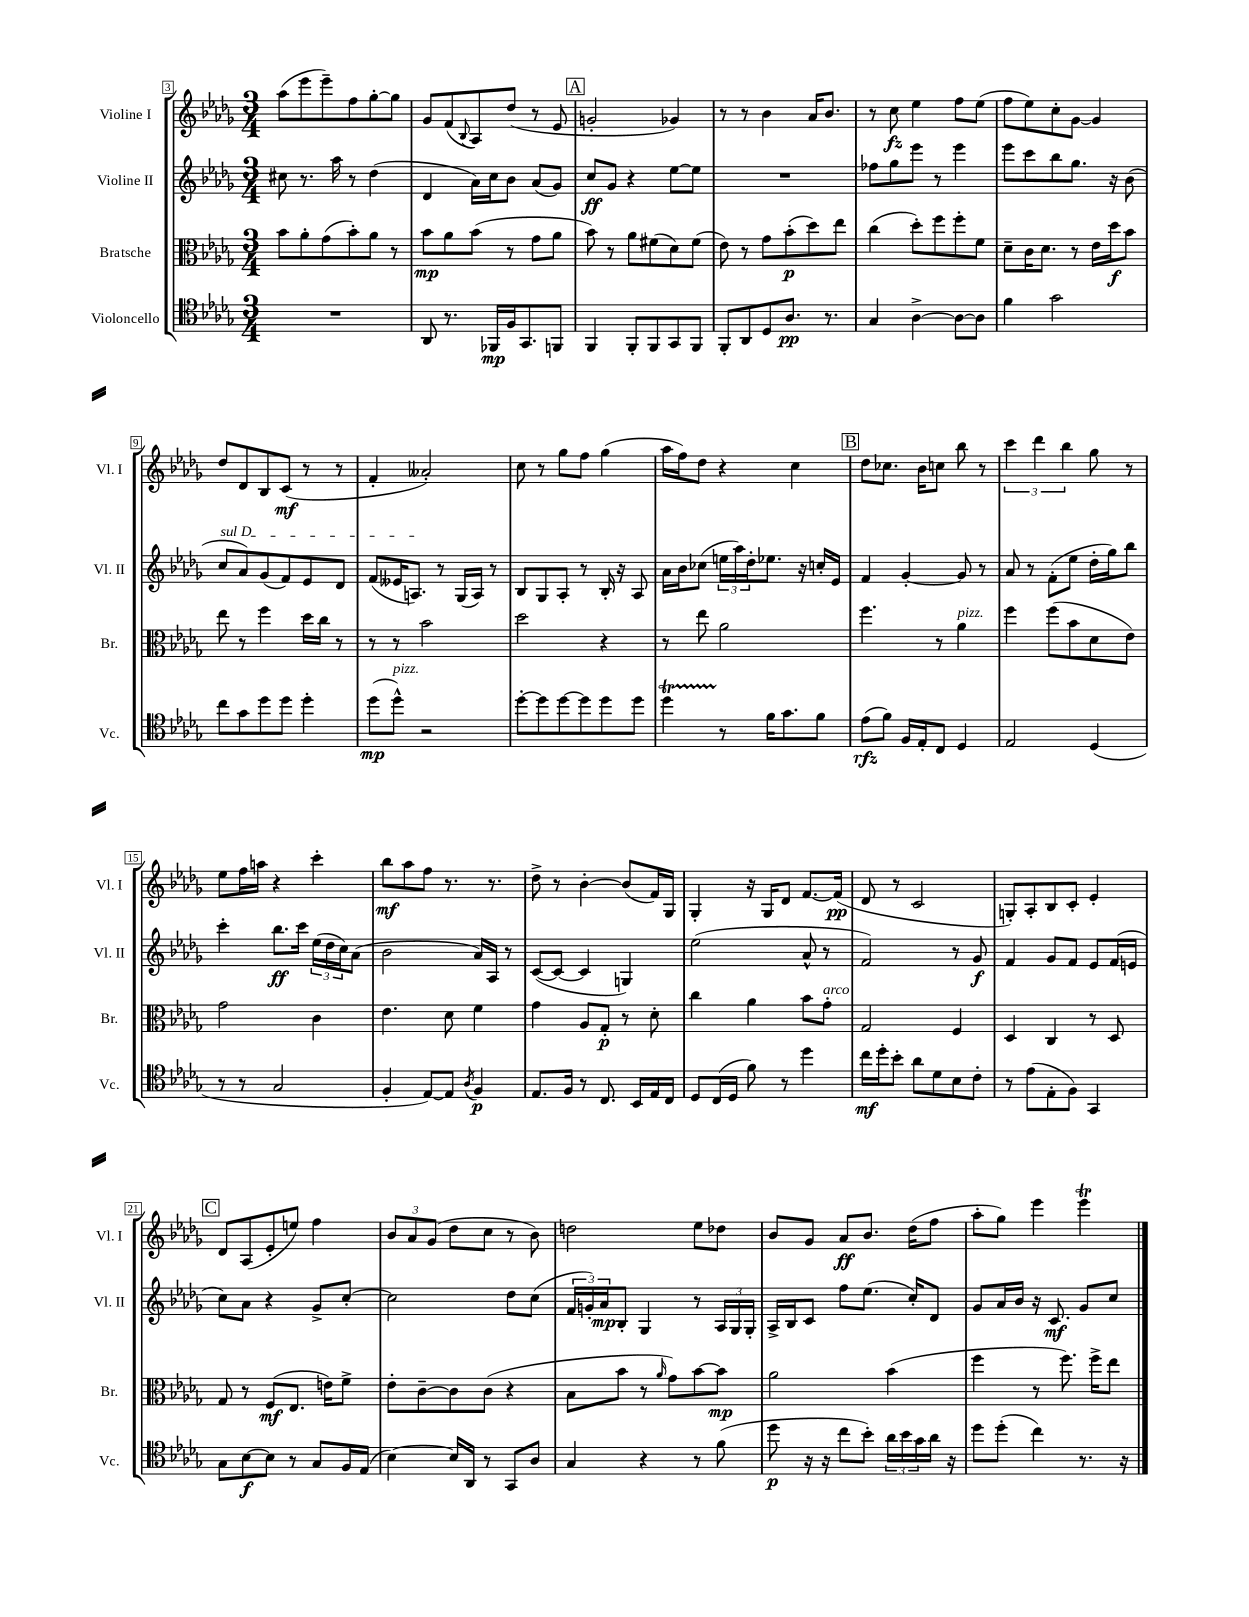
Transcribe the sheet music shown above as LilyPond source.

<<
\new StaffGroup <<
\new Staff = "s0" \with { instrumentName = "Violine I" shortInstrumentName = "Vl. I" } {
    \clef treble \key des \major \numericTimeSignature \time 3/4
    aes''8( ees'''8 ees'''8--) f''8 ges''8~-. ges''8 |
    ges'8 f'8( \appoggiatura { bes8 } aes8) des''8( r8 ees'8 |
    \mark \markup { \box "A" } g'2-. ges'4) |
    r8 r8 bes'4 aes'16 bes'8. |
    r8 c''8\fz ees''4 f''8 ees''8( |
    f''8 ees''8) c''8-. ges'8~ ges'4 |
    des''8 des'8 bes8 c'8\mf( r8 r8 |
    f'4-. aeses'2-.) |
    c''8 r8 ges''8 f''8 ges''4( |
    aes''16 f''16) des''8 r4 c''4 |
    \mark \markup { \box "B" } des''8 ces''8. bes'16 c''8 bes''8 r8 |
    \tuplet 3/2 { c'''4 des'''4 bes''4 } ges''8 r8 |
    ees''8 f''16 a''16 r4 c'''4-. |
    bes''8\mf aes''8 f''8 r8. r8. |
    des''8-> r8 bes'4~-. bes'8( f'16) ges16 |
    ges4-. r16 ges16 des'8 f'8.~ f'16\pp( |
    des'8 r8 c'2 |
    g8-.) aes8-. bes8 c'8-. ees'4-. |
    \mark \markup { \box "C" } des'8 aes8( ees'8-. e''8) f''4 |
    \tuplet 3/2 { bes'8 aes'8 ges'8( } des''8 c''8 r8 bes'8) |
    d''2 ees''8 des''8 |
    bes'8 ges'8 aes'8\ff bes'8. des''16( f''8 |
    aes''8-. ges''8) ees'''4 ees'''4\trill \bar "|." |
}
\new Staff = "s1" \with { instrumentName = "Violine II" shortInstrumentName = "Vl. II" } {
    \clef treble \key des \major \numericTimeSignature \time 3/4
    cis''8 r8. aes''16 r8 des''4( |
    des'4 aes'16) c''16 bes'8 aes'8( ges'8) |
    \mark \markup { \box "A" } c''8\ff ges'8 r4 ees''8~ ees''8 |
    R2. |
    fes''8 ges''8 ees'''8 r8 ees'''4 |
    ees'''8 c'''8 bes''8 ges''8. r16 bes'8( |
    \once \override TextSpanner.bound-details.left.text = \markup { \italic "sul D" } c''8\startTextSpan aes'8) ges'8( f'8) ees'8 des'8 |
    f'8( eeses'16 a8.\stopTextSpan) r8 ges16( a16) r8 |
    bes8 ges8 aes8-. r8 bes16-. r16 aes8 |
    aes'16 bes'16 ces''8( \tuplet 3/2 { e''16 aes''16) des''16-. } ees''8. r16 c''16-. ees'16 |
    \mark \markup { \box "B" } f'4 ges'4~-. ges'8 r8 |
    aes'8 r8 f'8-.( ees''8 des''16-. ges''16) bes''8 |
    c'''4-. bes''8.\ff c'''16 \tuplet 3/2 { ees''16( des''16 c''16) } aes'8( |
    bes'2 aes'16) aes16 r8 |
    c'8~( c'8~ c'4 g4) |
    ees''2( aes'8-^ r8 |
    f'2) r8 ges'8\f |
    f'4 ges'8 f'8 ees'8 f'16( e'16 |
    \mark \markup { \box "C" } c''8) aes'8 r4 ges'8-> c''8~-. |
    c''2 des''8 c''8( |
    \tuplet 3/2 { f'16 g'16-.) aes'16\mp } bes8-. ges4 r8 \tuplet 3/2 { aes16 ges16 ges16-. } |
    aes16-> bes16 c'8 f''8 ees''8.( c''16-.) des'8 |
    ges'8 aes'16 bes'16 r16 c'8.\mf ges'8 c''8 \bar "|." |
}
\new Staff = "s2" \with { instrumentName = "Bratsche" shortInstrumentName = "Br." } {
    \clef alto \key des \major \numericTimeSignature \time 3/4
    bes'8 aes'8-. ges'8( bes'8-.) aes'8 r8 |
    bes'8\mp aes'8 bes'8( r8 ges'8 aes'8 |
    \mark \markup { \box "A" } bes'8) r8 aes'8 fis'8( des'8) fis'8( |
    ees'8) r8 ges'8 bes'8-.\p( des''8) ees''8 |
    c''4( des''8-.) f''8 f''8-. f'8 |
    des'8-- c'16 des'8. r8 ees'16 des''16\f bes'8 |
    ees''8 r8 f''4 des''16 c''16 r8 |
    r8 r8 bes'2 |
    des''2 r4 |
    r8 ees''8 aes'2 |
    \mark \markup { \box "B" } f''4. r8 aes'4^\markup { \italic "pizz." } |
    f''4 f''8( bes'8 des'8 ees'8) |
    ges'2 c'4 |
    ees'4. des'8 f'4 |
    ges'4 aes8 ges8-.\p r8 des'8-. |
    c''4 aes'4 bes'8 ges'8-.^\markup { \italic "arco" } |
    ges2 f4 |
    des4 c4 r8 des8 |
    \mark \markup { \box "C" } ges8 r8 f8\mf( ees8. e'16) f'8-> |
    ees'8-. c'8~-- c'8 c'8( r4 |
    bes8 bes'8 r8 \grace { aes'16 } ges'8) bes'8~ bes'8\mp |
    aes'2 bes'4( |
    f''4 r8 f''8.) f''16-> ees''8 \bar "|." |
}
\new Staff = "s3" \with { instrumentName = "Violoncello" shortInstrumentName = "Vc." } {
    \clef tenor \key des \major \numericTimeSignature \time 3/4
    R2. |
    aes,8 r8. fes,16\mp f16 ges,8. f,8 |
    \mark \markup { \box "A" } f,4 f,8-. f,8 ges,8 f,8 |
    f,8-. aes,8 des8 aes8.\pp r8. |
    ges4 aes4~-> aes8~ aes8 |
    f'4 ges'2 |
    c''8 ges'8 des''8 des''8 des''4-. |
    des''8\mp( des''8-^^\markup { \italic "pizz." }) r2 |
    des''8~-. des''8 des''8~ des''8 des''8 des''8 |
    des''4\startTrillSpan r8\stopTrillSpan f'16 ges'8. f'8 |
    \mark \markup { \box "B" } ees'8\rfz( f'8) f16 ees16-. c8 des4 |
    ees2 des4( |
    r8 r8 ges2 |
    f4-. ees8~) ees8 \acciaccatura { aes8 } f4\p |
    ees8. f16 r8 c8. bes,16 ees16 c16 |
    des8 c16( des16 f'8) r8 des''4 |
    c''16\mf des''16-. bes'8-. aes'8 des'8 bes8 c'8-. |
    r8 ees'8( ees8-. f8) ges,4 |
    \mark \markup { \box "C" } ges8 bes8~\f bes8 r8 ges8 f16 ees16( |
    bes4~) bes16 aes,16 r8 ges,8 aes8 |
    ges4 r4 r8 f'8( |
    des''8\p r16 r16 c''8 bes'8-.) \tuplet 3/2 { aes'16 bes'16 ges'16 } aes'16 r16 |
    des''8 des''8-.( c''4) r8. r16 \bar "|." |
}
>>
>>
\layout { \context { \Score currentBarNumber = #3 \override BarNumber.stencil = #(make-stencil-boxer 0.1 0.3 ly:text-interface::print) } }
